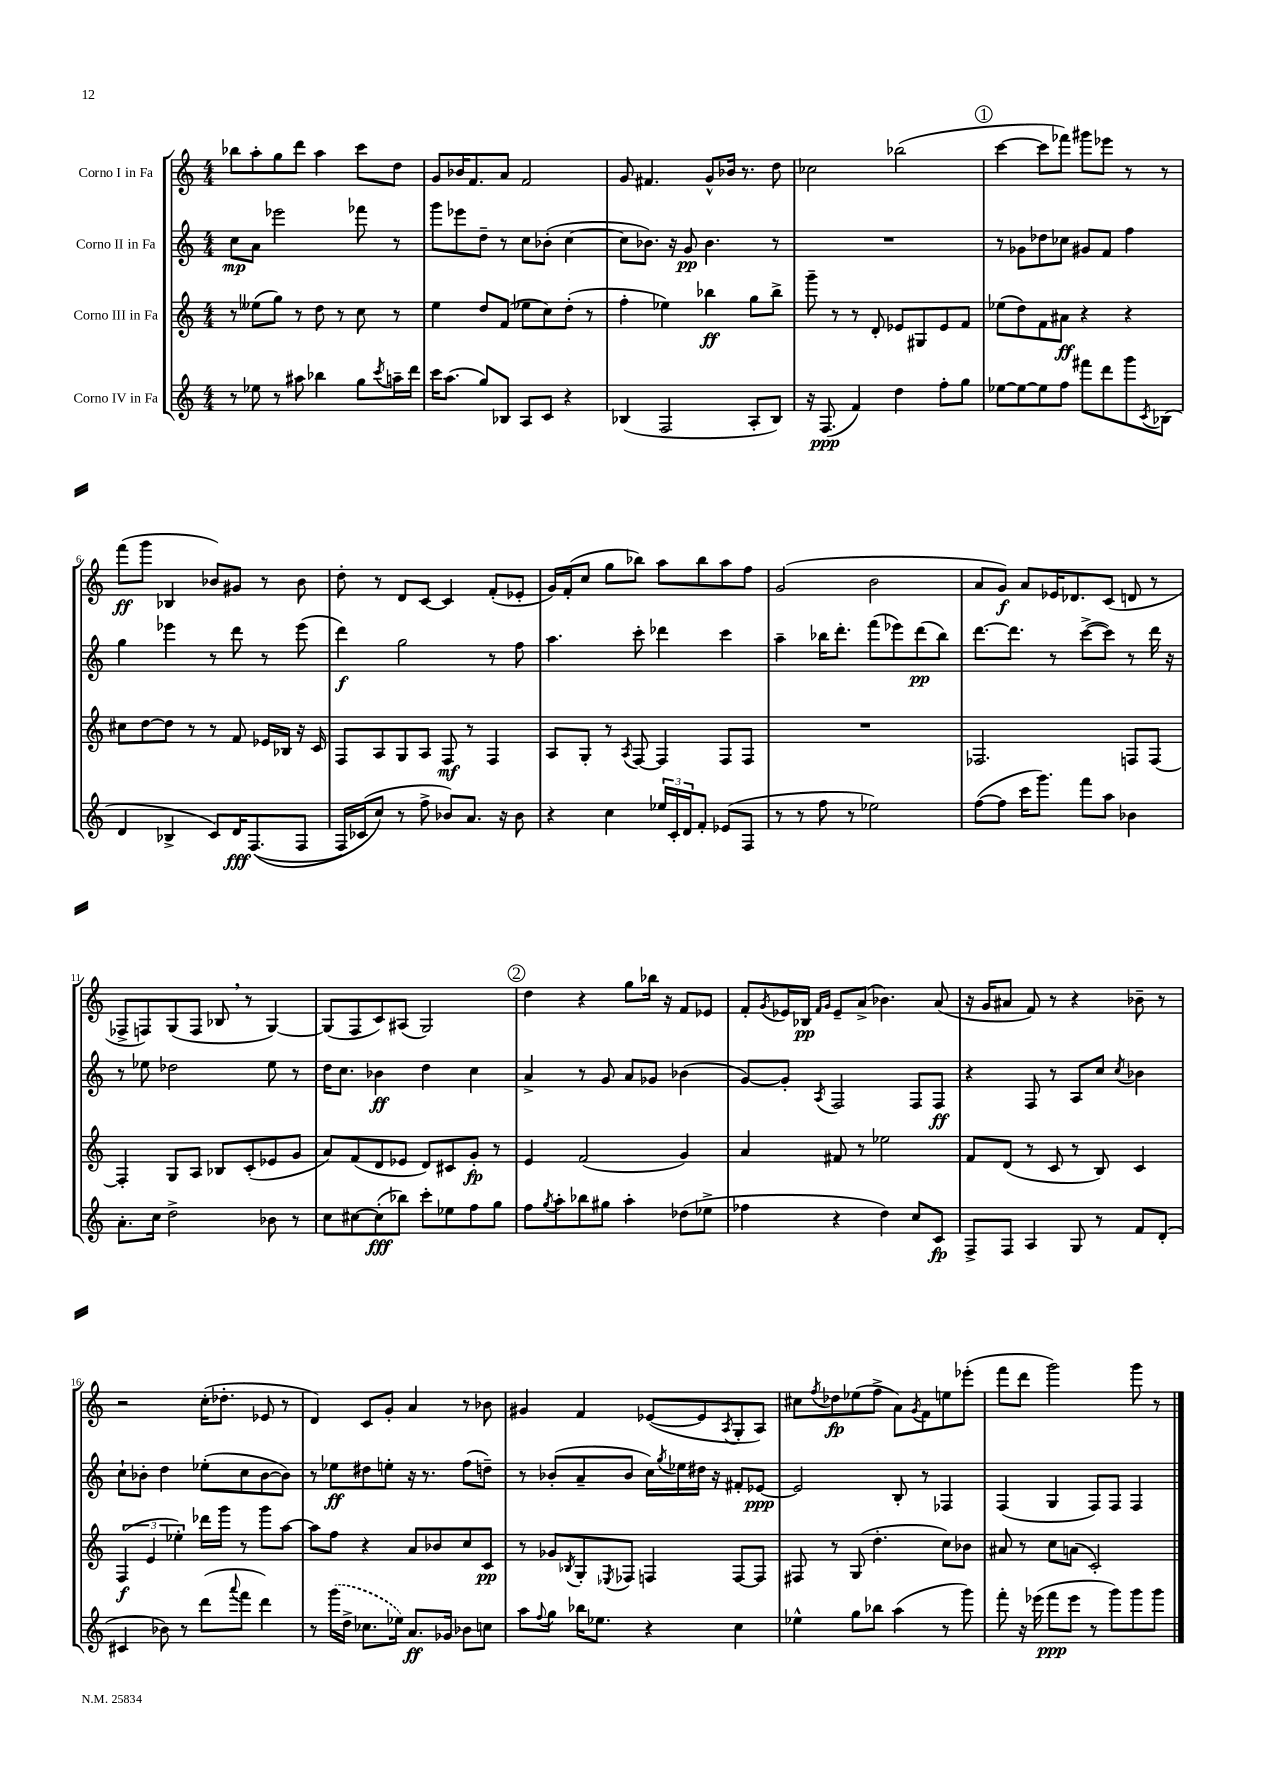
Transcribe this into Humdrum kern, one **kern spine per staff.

**kern	**dynam	**kern	**dynam	**kern	**dynam	**kern	**dynam
*part4	*part4	*part3	*part3	*part2	*part2	*part1	*part1
*staff4	*staff4	*staff3	*staff3	*staff2	*staff2	*staff1	*staff1
*I"Corno IV in Fa	*	*I"Corno III in Fa	*	*I"Corno II in Fa	*	*I"Corno I in Fa	*
*clefG2	*	*clefG2	*	*clefG2	*	*clefG2	*
*k[]	*	*k[]	*	*k[]	*	*k[]	*
*M4/4	*	*M4/4	*	*M4/4	*	*M4/4	*
=1	=1	=1	=1	=1	=1	=1	=1
8r	.	8r	.	8cc\L	mp	8bb-X\L	.
8ee-X\	.	(8ee--X\L	.	8a\J	.	8aa'\	.
8r	.	8gg\J)	.	2eee-X\	.	8gg\	.
8aa#X\	.	8r	.	.	.	8ddd\J	.
4bb-X\	.	8dd\	.	.	.	4aa\	.
.	.	8r	.	.	.	.	.
8gg\L	.	8cc\	.	8fff-X\	.	8ccc\L	.
8qccc/	.	.	.	.	.	.	.
16aan~\L	.	8r	.	8r	.	8dd\J	.
16ddd\JJ	.	.	.	.	.	.	.
=2	=2	=2	=2	=2	=2	=2	=2
16ccc\KL	.	4ee\	.	8ggg\L	.	8g/L	.
(8.aa\J	.	.	.	.	.	.	.
.	.	.	.	8eee-X\	.	16b-X/K	.
.	.	.	.	.	.	8.f/	.
8gg/L)	.	8dd/L	.	8dd~\J	.	.	.
8B-X/J	.	(8f/J	.	8r	.	8a/J	.
8A/L	.	8ee-X\L	.	8cc\L	.	2f/	.
8c/J	.	8cc\)	.	(8b-X'\J	.	.	.
4r	.	(8dd'\J	.	[4cc\	.	.	.
.	.	8r	.	.	.	.	.
=3	=3	=3	=3	=3	=3	=3	=3
(4B-X/	.	4ff'\	.	8cc\L]	.	8g/	.
.	.	.	.	8.b-X\J)	.	4.f#X/	.
2F/	.	4ee-X\)	.	.	.	.	.
.	.	.	.	16r	.	.	.
.	.	.	.	8g/	pp	.	.
.	.	4bb-X\	ff	4.b-\	.	8g^^/L	.
.	.	.	.	.	.	16b-X/Jk	.
.	.	.	.	.	.	8.r	.
8A'/L	.	8gg\L	.	.	.	.	.
8B-/J)	.	8bb-^\J	.	8r	.	8dd\	.
=4	=4	=4	=4	=4	=4	=4	=4
16r	.	8ggg~\	.	1r	.	2cc-X\	.
(8.F/	ppp	.	.	.	.	.	.
.	.	8r	.	.	.	.	.
4f/)	.	8r	.	.	.	.	.
.	.	8d'/	.	.	.	.	.
4dd\	.	8e-X/L	.	.	.	(2bb-X\	.
.	.	8G#X/	.	.	.	.	.
8ff'\L	.	8e-/	.	.	.	.	.
8gg\J	.	8f/J	.	.	.	.	.
!!LO:REH:place=s1:t=1
=5	=5	=5	=5	=5	=5	=5	=5
[8ee-X\L	.	(8ee-X\L	.	8r	.	[4ccc\	.
8ee-\_	.	8dd\)	.	8g-X\L	.	.	.
8ee-\]	.	8f\	.	8dd-X\	.	8ccc\L]	.
8ff\J	.	8a#X\J	ff	8cc-X\J	.	8fff-X\J)	.
8fff#X\L	.	4r	.	8g#X/L	.	8ggg#X\L	.
8ddd\	.	.	.	8f/J	.	8eee-X\J	.
8ggg\	.	4r	.	4ff\	.	8r	.
8qc/	.	.	.	.	.	.	.
(8B-X\J	.	.	.	.	.	8r	.
!!LO:LB:g=z
=6	=6	=6	=6	=6	=6	=6	=6
4d/	.	8cc#X\L	.	4gg\	.	(8fff\L	ff
.	.	[8dd\	.	.	.	8ggg\J	.
4B-X^/	.	8dd\J]	.	4eee-X\	.	4B-X/	.
.	.	8r	.	.	.	.	.
8c/L)	.	8r	.	8r	.	8b-X/L)	.
16d/K	fff	8f/	.	8ddd\	.	8g#X/J	.
((8.F/	.	.	.	.	.	.	.
.	.	16e-X/LL	.	8r	.	8r	.
.	.	16B-X/JJ	.	.	.	.	.
8F/J	.	16r	.	(8eee-\	.	8b-\	.
.	.	16c/	.	.	.	.	.
=7	=7	=7	=7	=7	=7	=7	=7
16F/LL)	.	8F/L	.	4ddd\)	f	8dd'\	.
(16c-X/J	.	.	.	.	.	.	.
8cc/J)	.	8A/	.	.	.	8r	.
8r	.	8G/	.	2gg\	.	8d/L	.
8ff^\	.	8A/J	.	.	.	[8c/J	.
8b-X/L)	.	8F/	mf	.	.	4c/]	.
8.a/J	.	8r	.	.	.	.	.
.	.	4F/	.	8r	.	(8f'/L	.
16r	.	.	.	.	.	.	.
8b-\	.	.	.	8ff\	.	8e-X'/J	.
=8	=8	=8	=8	=8	=8	=8	=8
4r	.	8A/L	.	4.aa\	.	16g/LL)	.
.	.	.	.	.	.	(16f'/J	.
.	.	8G'/J	.	.	.	8cc/J	.
4cc\	.	8r	.	.	.	8gg\L	.
.	.	8qA/	.	.	.	.	.
.	.	[8F/	.	8ccc'\	.	8bb-X\J)	.
24ee-X/LL	.	4F/]	.	4ddd-X\	.	8aa\L	.
24c'/	.	.	.	.	.	.	.
24d/J	.	.	.	.	.	.	.
8f'/J	.	.	.	.	.	8bb-\	.
(8e-X/L	.	8F/L	.	4ccc\	.	8aa\	.
8F/J	.	8F/J	.	.	.	8ff\J	.
=9	=9	=9	=9	=9	=9	=9	=9
8r	.	1r	.	4aa~\	.	(2g/	.
8r	.	.	.	.	.	.	.
8ff\	.	.	.	16bb-X\KL	.	.	.
.	.	.	.	8.ddd'\J	.	.	.
8r	.	.	.	.	.	.	.
2ee-X\)	.	.	.	(8fff\L	.	2b\	.
.	.	.	.	8eee-X\)	.	.	.
.	.	.	.	(8ddd\	pp	.	.
.	.	.	.	8bb-\J)	.	.	.
=10	=10	=10	=10	=10	=10	=10	=10
([8ff\L	.	2.F-X/	.	[8.ddd\L	.	8a/L	.
8ff\J]	.	.	.	.	.	8g/J)	f
.	.	.	.	8.ddd\J]	.	.	.
16ccc\KL	.	.	.	.	.	8a/L	.
8.ggg\J)	.	.	.	.	.	.	.
.	.	.	.	8r	.	16e-X/K	.
.	.	.	.	.	.	8.d-X/	.
8fff\L	.	.	.	([8ccc^\L	.	.	.
8aa\J	.	.	.	8ccc\J])	.	(8c/J	.
4b-X\	.	8Fn/L	.	8r	.	8dn/	.
.	.	[8F/J	.	16ddd\	.	8r	.
.	.	.	.	16r	.	.	.
!!LO:LB:g=z
=11	=11	=11	=11	=11	=11	=11	=11
8.a'\L	.	4F'/]	.	8r	.	8F-X^/L	.
.	.	.	.	8ee-X\	.	8Fn/)	.
16cc\Jk	.	.	.	.	.	.	.
2dd^\	.	8G/L	.	2dd-X\	.	(8G/	.
.	.	8A/J	.	.	.	8F/J	.
.	.	8B-X/L	.	.	.	8B-X,/	.
.	.	(8c'/	.	.	.	8r	.
8b-X\	.	8e-X/	.	8ee-\	.	[4G/)	.
8r	.	8g/J	.	8r	.	.	.
=12	=12	=12	=12	=12	=12	=12	=12
8cc\L	.	8a/L)	.	16dd\KL	.	(8G/L]	.
.	.	.	.	8.cc\J	.	.	.
[8cc#X\	.	(8f/	.	.	.	8F/	.
(8cc#'\]	fff	8d/	.	4b-X\	ff	8c/)	.
8bb-X\J)	.	8e-X/J	.	.	.	(8A#X/J	.
8ccc'\L	.	8d/L)	.	4dd\	.	2G/)	.
8ee-X\	.	8c#X/	.	.	.	.	.
8ff\	.	8g'/J	fp	4cc\	.	.	.
8gg\J	.	8r	.	.	.	.	.
!!LO:REH:place=s1:t=2
=13	=13	=13	=13	=13	=13	=13	=13
8ff\L	.	4e/	.	4a^/	.	4dd\	.
8qgg/	.	.	.	.	.	.	.
8aa'\	.	.	.	.	.	.	.
8bb-X\	.	(2f/	.	8r	.	4r	.
8gg#X\J	.	.	.	8g/	.	.	.
4aa'\	.	.	.	8a/L	.	8gg\L	.
.	.	.	.	8g-X/J	.	16bb-X\Jk	.
.	.	.	.	.	.	16r	.
(8dd-X\L	.	4g/)	.	(4b-X\	.	8f/L	.
8ee-X^\J	.	.	.	.	.	8e-X/J	.
=14	=14	=14	=14	=14	=14	=14	=14
4ff-X\	.	4a/	.	[8g/L)	.	8f'/L	.
.	.	.	.	.	.	8qg/	.
.	.	.	.	8g'/J]	.	16e-X/L	.
.	.	.	.	.	.	16B-X/JJ	pp
.	.	.	.	.	.	16qqf/LL	.
.	.	.	.	8qA/	.	16qqg/JJ	.
4r	.	8f#X/	.	2F/	.	8e-~/L	.
.	.	8r	.	.	.	(8a^/J	.
4dd\)	.	2ee-X\	.	.	.	4.b-X\)	.
8cc/L	.	.	.	8F/L	.	.	.
8c/J	fp	.	.	8F/J	ff	(8a/	.
=15	=15	=15	=15	=15	=15	=15	=15
8F^/L	.	8f/L	.	4r	.	16r	.
.	.	.	.	.	.	16g/KL	.
8F/J	.	(8d/J	.	.	.	8a#X/J	.
4A/	.	8r	.	8F/	.	8f/)	.
.	.	8c/	.	8r	.	8r	.
8G/	.	8r	.	8A/L	.	4r	.
8r	.	8B/)	.	8cc/J	.	.	.
.	.	.	.	8qcc/	.	.	.
8f/L	.	4c/	.	4b-X\	.	8b-X~\	.
(8d'/J	.	.	.	.	.	8r	.
!!LO:LB:g=z
=16	=16	=16	=16	=16	=16	=16	=16
4c#X/	.	(6F/	f	8cc`\L	.	2r	.
.	.	.	.	8b-X'\J	.	.	.
.	.	6e/	.	.	.	.	.
8b-X\)	.	.	.	4dd\	.	.	.
.	.	6ee-X'\)	.	.	.	.	.
8r	.	.	.	.	.	.	.
(8ddd\L	.	16ddd-X\LL	.	(8ee-X'\L	.	(16cc'\KL	.
.	.	16ggg\JJ	.	.	.	8.dd-X'\J	.
8qqaaa/	.	.	.	.	.	.	.
8fff\J	.	8r	.	8cc\	.	.	.
4ddd\)	.	8ggg\L	.	[8b-\	.	8e-X/	.
.	.	[8aa\J	.	8b-\J])	.	8r	.
=17	=17	=17	=17	=17	=17	=17	=17
8r	.	8aa\L]	.	8r	.	4d/)	.
(16ggg\LL	.	8ff\J	.	8ee-X\L	ff	.	.
16dd^\JJ	.	.	.	.	.	.	.
8.cc-X\L	.	4r	.	8dd#X\	.	8c/L	.
.	.	.	.	8een'\J	.	8g'/J	.
16ee-X\Jk)	.	.	.	.	.	.	.
8.a/L	ff	8a/L	.	16r	.	4a/	.
.	.	.	.	8.r	.	.	.
.	.	8b-X/	.	.	.	.	.
16g-X/Jk	.	.	.	.	.	.	.
8b-X\L	.	8cc/	.	(8ff\L	.	8r	.
8ccn\J	.	8c/J	pp	8ddn~\J)	.	8b-X\	.
=18	=18	=18	=18	=18	=18	=18	=18
8aa\L	.	8r	.	8r	.	4g#X/	.
8qqff/	.	.	.	.	.	.	.
8gg\J	.	8g-X/L	.	(8b-X'/L	.	.	.
.	.	8qB-X/	.	.	.	.	.
16bb-X\KL	.	8G'/	.	8a~/	.	4f/	.
8.ee-X\J	.	.	.	.	.	.	.
.	.	8qE-X/	.	.	.	.	.
.	.	8F-X/J	.	8b-/J	.	.	.
4r	.	4Fn/	.	16cc\LL)	.	([8e-X/L	.
.	.	.	.	8qgg/	.	.	.
.	.	.	.	16ee-X\	.	.	.
.	.	.	.	16dd#X\JJ	.	8e-/]	.
.	.	.	.	16r	.	.	.
.	.	.	.	.	.	8qA/	.
4cc\	.	[8F/L	.	8f#X'/L	.	8G'/	.
.	.	8F/J]	.	[8e-X/J	ppp	8A/J)	.
=19	=19	=19	=19	=19	=19	=19	=19
4ee-X^^\	.	8F#X/	.	2e-/]	.	8cc#X\L	.
.	.	.	.	.	.	8qff/	.
.	.	8r	.	.	.	8dd-X\	fp
8gg\L	.	(8G/	.	.	.	(8ee-X\	.
8bb-X\J	.	4.dd'\	.	.	.	8ff^\J	.
(4aa\	.	.	.	8B'/	.	8a\L)	.
.	.	.	.	.	.	8qg/	.
.	.	.	.	8r	.	8f\	.
8r	.	8cc\L)	.	4F-X/	.	8een\	.
8ggg\)	.	8b-X\J	.	.	.	(8eee-X'\J	.
=20	=20	=20	=20	=20	=20	=20	=20
8fff'\	.	8a#X/	.	(4F/	.	8fff\L	.
16r	.	8r	.	.	.	8ddd\J	.
(16eee-X\	.	.	.	.	.	.	.
8fff\L	ppp	8cc\L	.	4G/	.	2ggg\)	.
8eee-\J	.	(8an\J	.	.	.	.	.
8r	.	2c'/)	.	8F/L)	.	.	.
8ggg\L)	.	.	.	8F/J	.	.	.
8ggg\	.	.	.	4F/	.	8ggg\	.
8ggg\J	.	.	.	.	.	8r	.
==	==	==	==	==	==	==	==
*-	*-	*-	*-	*-	*-	*-	*-
